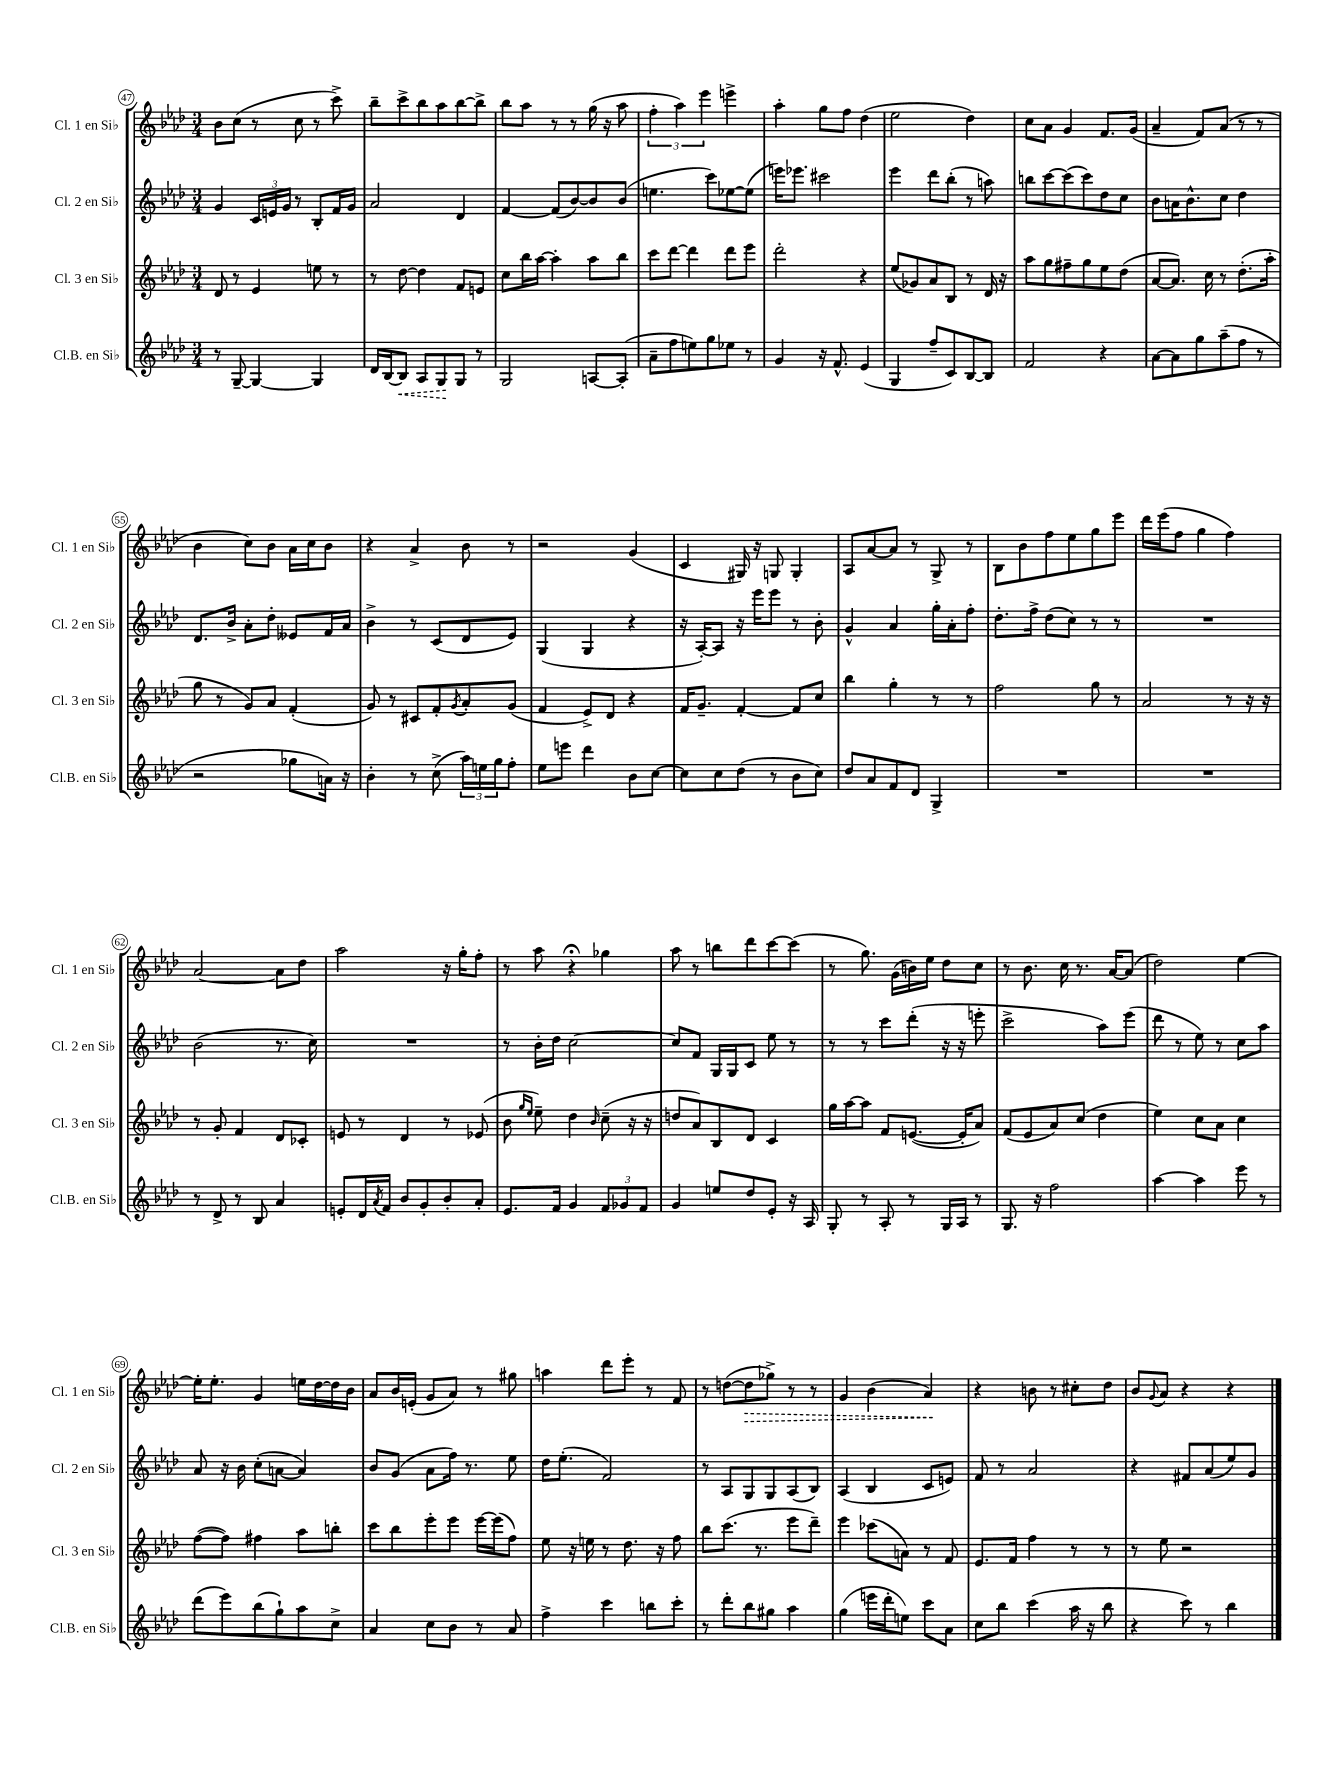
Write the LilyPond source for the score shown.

<<
\new StaffGroup <<
\new Staff = "s0" \with { instrumentName = "Cl. 1 en Sib" shortInstrumentName = "Cl. 1 en Sib" } {
    \clef treble \key aes \major \numericTimeSignature \time 3/4
    bes'8 c''8( r8 c''8 r8 c'''8->) |
    bes''8-- c'''8-> bes''8 aes''8 bes''8~ bes''8-> |
    bes''8 aes''8 r8 r8 g''16( r16 aes''8 |
    \tuplet 3/2 { f''4-. aes''4) ees'''4 } e'''4-> |
    aes''4-. g''8 f''8 des''4( |
    ees''2 des''4) |
    c''8 aes'8 g'4 f'8. g'16( |
    aes'4-- f'8) aes'8( r8 r8 |
    bes'4 c''8) bes'8 aes'16 c''16 bes'8 |
    r4 aes'4-> bes'8 r8 |
    r2 g'4( |
    c'4 gis16) r16 g8 g4-. |
    aes8 aes'8~ aes'8 r8 g8-> r8 |
    bes8 bes'8 f''8 ees''8 g''8 ees'''8 |
    des'''16 ees'''16( f''8 g''4 f''4) |
    aes'2~ aes'8 des''8 |
    aes''2 r16 g''16-. f''8-. |
    r8 aes''8 r4\fermata ges''4 |
    aes''8 r8 b''8 des'''8 c'''8~ c'''8( |
    r8 g''8.) g'16( b'16) ees''16 des''8 c''8 |
    r8 bes'8. c''16 r8. aes'16~ aes'8( |
    des''2) ees''4~ |
    ees''16-. ees''8.-. g'4 e''16 des''16~ des''16 bes'16 |
    aes'8 bes'16 e'16-.( g'8 aes'8) r8 gis''8 |
    a''4 des'''8 ees'''8-. r8 f'8 |
    r8 d''8~( \once \override Hairpin.style = #'dashed-line d''8\> ges''8->) r8 r8 |
    g'4 bes'4( aes'4\!) |
    r4 b'8 r8 cis''8-. des''8 |
    bes'8 \appoggiatura { g'8 } aes'8 r4 r4 \bar "|." |
}
\new Staff = "s1" \with { instrumentName = "Cl. 2 en Sib" shortInstrumentName = "Cl. 2 en Sib" } {
    \clef treble \key aes \major \numericTimeSignature \time 3/4
    g'4 \tuplet 3/2 { c'16 e'16 g'16 } r8 bes8-. f'16 g'16 |
    aes'2 des'4 |
    f'4~ f'8( bes'8~) bes'8 bes'8( |
    e''4. c'''8) ees''8~ ees''8( |
    e'''16) ees'''8. cis'''2 |
    ees'''4 des'''8 bes''8-.( r8 a''8) |
    b''8 c'''8~ c'''8( c'''8) des''8 c''8 |
    bes'8 a'16 bes'8.-^ c''8 des''4 |
    des'8. bes'16-> aes'8-. des''8-. eeses'8 f'16 aes'16 |
    bes'4-> r8 c'8( des'8 ees'8) |
    g4( g4 r4 |
    r16 aes16~-.) aes8 r16 ees'''16 ees'''8 r8 bes'8-. |
    g'4-^ aes'4 g''16-. aes'16-. f''8-. |
    des''8.-. f''16-> des''8( c''8) r8 r8 |
    R2. |
    bes'2( r8. c''16) |
    R2. |
    r8 bes'16-. des''16 c''2~ |
    c''8 f'8 g16 g16 c'8 ees''8 r8 |
    r8 r8 c'''8 des'''8-.( r16 r16 e'''8-. |
    c'''2-> aes''8) ees'''8( |
    des'''8 r8 ees''8) r8 c''8 aes''8 |
    aes'8 r16 bes'16 c''8-.( a'8~ a'4) |
    bes'8 g'8( aes'8 f''16) r8. ees''8 |
    des''16 ees''8.-.( f'2) |
    r8 aes8 g8 g8 aes8( bes8) |
    aes4( bes4 c'8 e'8) |
    f'8 r8 aes'2 |
    r4 fis'8 aes'8( ees''8) g'8 \bar "|." |
}
\new Staff = "s2" \with { instrumentName = "Cl. 3 en Sib" shortInstrumentName = "Cl. 3 en Sib" } {
    \clef treble \key aes \major \numericTimeSignature \time 3/4
    des'8 r8 ees'4 e''8 r8 |
    r8 des''8~ des''4 f'8 e'8 |
    c''8 bes''16 aes''16~ aes''4-. aes''8 bes''8 |
    c'''8 des'''8~ des'''4 des'''8 ees'''8 |
    des'''2-. r4 |
    ees''8( ges'8) aes'8 bes8 r8 des'16 r16 |
    aes''8 g''8 fis''8-- g''8 ees''8 des''8( |
    aes'8~ aes'8.) c''16 r8 des''8.-.( aes''16-. |
    g''8 r8 g'8) aes'8 f'4-.( |
    g'8) r8 cis'8 f'8-. \acciaccatura { g'8 } aes'8-. g'8( |
    f'4 ees'8->) des'8 r4 |
    f'16 g'8.-- f'4~-. f'8 c''8 |
    bes''4 g''4-. r8 r8 |
    f''2 g''8 r8 |
    aes'2 r8 r16 r16 |
    r8 g'8-. f'4 des'8 ces'8-. |
    e'8 r8 des'4 r8 ees'8( |
    bes'8 \grace { g''16 ees''16 } ees''8--) des''4 \grace { bes'16 } c''8--( r16 r16 |
    d''8 aes'8) bes8 des'8 c'4 |
    g''16 aes''16~ aes''8 f'8 e'8.~( e'16-. aes'8) |
    f'8( ees'8 aes'8) c''8( des''4 |
    ees''4) c''8 aes'8 c''4 |
    f''8~( f''8) fis''4 aes''8 b''8-. |
    c'''8 bes''8 ees'''8-. ees'''8 ees'''16~ ees'''16( f''8) |
    ees''8 r16 e''16 r8 des''8. r16 f''8 |
    bes''8 c'''8.( r8. ees'''8 des'''8--) |
    ees'''4 ces'''8( a'8) r8 f'8 |
    ees'8. f'16 f''4 r8 r8 |
    r8 ees''8 r2 \bar "|." |
}
\new Staff = "s3" \with { instrumentName = "Cl.B. en Sib" shortInstrumentName = "Cl.B. en Sib" } {
    \clef treble \key aes \major \numericTimeSignature \time 3/4
    r8 g8~-- g4~ g4 |
    des'16 bes16~ \once \override Hairpin.style = #'dashed-line bes8\< aes8 g8\! g8 r8 |
    g2 a8~ a8-.( |
    aes'8-- f''8 e''8) g''8 ees''8 r8 |
    g'4 r16 f'8.-^ ees'4( |
    g4 f''8-- c'8) bes8~ bes8 |
    f'2 r4 |
    aes'8~ aes'8 g''8 aes''8--( f''8 r8 |
    r2 ges''8 a'16) r16 |
    bes'4-. r8 c''8->( \tuplet 3/2 { aes''16) e''16 g''16 } f''8-. |
    ees''8 e'''8 des'''4 bes'8 c''8~ |
    c''8 c''8 des''8( r8 bes'8 c''8) |
    des''8 aes'8 f'8 des'8 g4-> |
    R2. |
    R2. |
    r8 des'8-> r8 bes8 aes'4 |
    e'8-. des'16 \acciaccatura { aes'8 } f'16 bes'8 g'8-. bes'8-. aes'8-. |
    ees'8. f'16 g'4 \tuplet 3/2 { f'8 ges'8 f'8 } |
    g'4 e''8 des''8 ees'8-. r16 aes16 |
    g8-. r8 aes8-. r8 g16 aes16 r8 |
    g8. r16 f''2 |
    aes''4~ aes''4 ees'''8 r8 |
    des'''8( ees'''8) bes''8( g''8-!) aes''8 c''8-> |
    aes'4 c''8 bes'8 r8 aes'8 |
    f''4-> c'''4 b''8 c'''8-. |
    r8 des'''8-. bes''8 gis''8 aes''4 |
    g''4( e'''16 des'''16-. e''8) c'''8 aes'8 |
    c''8 bes''8 c'''4( aes''16 r16 bes''8 |
    r4 c'''8) r8 bes''4 \bar "|." |
}
>>
>>
\layout { \context { \Score currentBarNumber = #47 \override BarNumber.stencil = #(make-stencil-circler 0.1 0.3 ly:text-interface::print) } }
